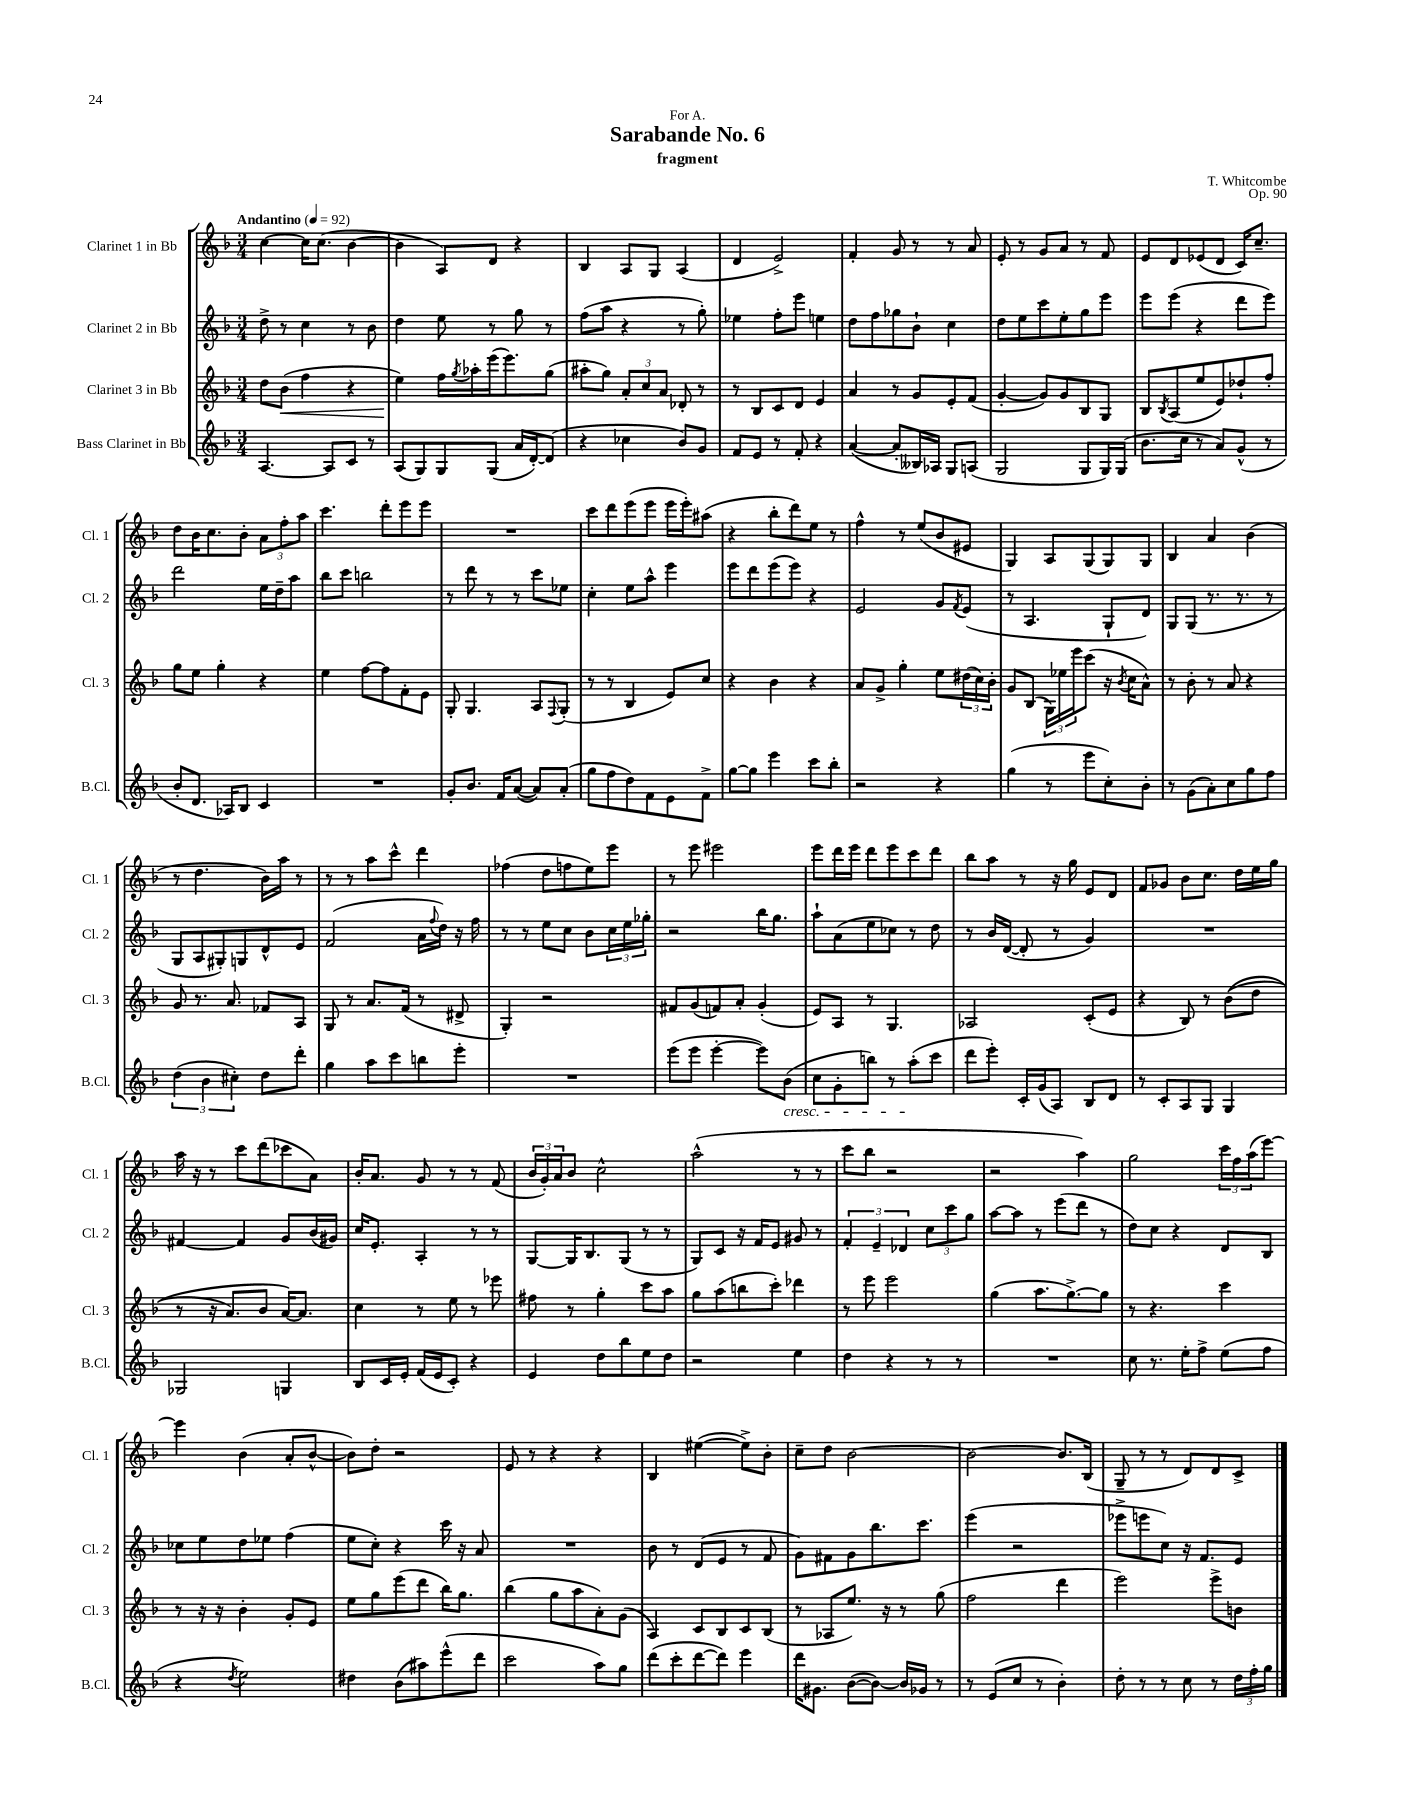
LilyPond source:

\header { title = "Sarabande No. 6" composer = "T. Whitcombe" subtitle = "fragment" dedication = "For A." opus = "Op. 90" }
<<
\new StaffGroup <<
\new Staff = "s0" \with { instrumentName = "Clarinet 1 in Bb" shortInstrumentName = "Cl. 1" } {
    \clef treble \key f \major \numericTimeSignature \time 3/4 \tempo "Andantino" 4 = 92
    c''4~ c''16 c''8.( bes'4~ |
    bes'4 a8) d'8 r4 |
    bes4 a8 g8 a4( |
    d'4 e'2->) |
    f'4-. g'8 r8 r8 a'8 |
    e'8-. r8 g'8 a'8 r8 f'8 |
    e'8 d'8 ees'8( d'8 c'16) c''8.-- |
    d''8 bes'16 c''8. bes'8-. \tuplet 3/2 { a'8 f''8-. a''8 } |
    c'''4. d'''8-. e'''8 e'''8 |
    R2. |
    c'''8 d'''8 e'''8( e'''8 e'''16 e'''16-.) ais''8( |
    r4 bes''8-. d'''8) e''8 r8 |
    f''4-^ r8 e''8( bes'8 eis'8 |
    g4) a8 g8( g8) g8 |
    bes4 a'4 bes'4( |
    r8 d''4. bes'16) a''16 r8 |
    r8 r8 a''8 c'''8-^ d'''4 |
    fes''4( d''8 f''8 e''8) e'''8 |
    r8 e'''8 eis'''2 |
    e'''8 d'''16 e'''16 d'''8 e'''8 c'''8 d'''8 |
    bes''8 a''8 r8 r16 g''16 e'8 d'8 |
    f'8 ges'8 bes'8 c''8. d''16 e''16 g''16 |
    a''16 r16 r8 c'''8 d'''8( ces'''8 a'8) |
    bes'16-. a'8. g'8 r8 r8 f'8( |
    \tuplet 3/2 { bes'16 g'16-.) a'16 } bes'8 c''2-^ |
    a''2-^( r8 r8 |
    c'''8 bes''8 r2 |
    r2 a''4) |
    g''2 \tuplet 3/2 { c'''16 f''16 a''16( } e'''8~) |
    e'''4 bes'4( a'8-. bes'8~-^ |
    bes'8) d''8-. r2 |
    e'8 r8 r4 r4 |
    bes4 eis''4~( eis''8->) bes'8-. |
    c''8-- d''8 bes'2~ |
    bes'2~ bes'8. bes16( |
    g8-- r8 r8 d'8) d'8 c'8-> \bar "|." |
}
\new Staff = "s1" \with { instrumentName = "Clarinet 2 in Bb" shortInstrumentName = "Cl. 2" } {
    \clef treble \key f \major \numericTimeSignature \time 3/4
    d''8-> r8 c''4 r8 bes'8 |
    d''4 e''8 r8 g''8 r8 |
    f''8( a''8 r4 r8 g''8-.) |
    ees''4 f''8-. e'''8 e''4 |
    d''8 f''8 ges''8 bes'8-! c''4 |
    d''8 e''8 c'''8 e''8-. g''8 e'''8 |
    e'''8 e'''8( r4 d'''8 e'''8) |
    d'''2 e''16 d''16-- a''8 |
    bes''8 c'''8 b''2 |
    r8 d'''8 r8 r8 c'''8 ees''8 |
    c''4-. e''8 a''8-^ e'''4 |
    e'''8 d'''8 e'''8( e'''8) r4 |
    e'2 g'8 \acciaccatura { f'8 } e'8( |
    r8 a4. g8-! d'8) |
    g8 g8( r8. r8. r8 |
    g8 a8 gis8-.) g8 d'8-^ e'8 |
    f'2( a'16 \appoggiatura { f''8 } d''16) r16 f''16 |
    r8 r8 e''8 c''8 bes'8 \tuplet 3/2 { c''16 e''16 ges''16-. } |
    r2 bes''16 g''8. |
    a''8-! a'8( e''8 ces''8) r8 d''8 |
    r8 bes'16 d'16~( d'8-. r8 g'4) |
    R2. |
    fis'4~ fis'4 g'8 bes'16( gis'16) |
    c''16 e'8.-. a4-. r8 r8 |
    g8~ g16 bes8. g8( r8 r8 |
    g8) c'8 r16 f'16 e'8 gis'8 r8 |
    \tuplet 3/2 { f'4-. e'4-- des'4 } \tuplet 3/2 { c''8 c'''8 g''8 } |
    a''8~ a''8 r8 e'''8( d'''8 r8 |
    d''8) c''8 r4 d'8 bes8 |
    ces''8 e''8 d''8 ees''8 f''4( |
    e''8 c''8-.) r4 c'''16 r16 a'8 |
    R2. |
    bes'8 r8 d'8( e'8 r8 f'8 |
    g'8) fis'8 g'8 bes''8. c'''8. |
    e'''4( r2 |
    ees'''8-> e'''8 c''8) r16 f'8. e'8 \bar "|." |
}
\new Staff = "s2" \with { instrumentName = "Clarinet 3 in Bb" shortInstrumentName = "Cl. 3" } {
    \clef treble \key f \major \numericTimeSignature \time 3/4
    d''8 bes'8\<( f''4 r4 |
    e''4\!) f''16 \acciaccatura { g''8 } aes''16-. e'''16( e'''8.) g''8( |
    ais''8-. g''8) \tuplet 3/2 { a'8-. c''8 a'8 } des'8-. r8 |
    r8 bes8 c'8 d'8 e'4 |
    a'4 r8 g'8 e'8-. f'8( |
    g'4~-. g'8) g'8 bes8 g8 |
    bes8 \acciaccatura { bes8 } a8( e''8 e'8) des''8-! f''8-. |
    g''8 e''8 g''4-. r4 |
    e''4 f''8~ f''8 f'8-. e'8 |
    g8-. g4. a8 \appoggiatura { f8 } g8-.( |
    r8 r8 bes4 e'8) c''8 |
    r4 bes'4 r4 |
    a'8 g'8-> g''4-. e''8 \tuplet 3/2 { dis''16( c''16) bes'16-. } |
    g'8 bes8( \tuplet 3/2 { g16) ees''16 e'''16 } c'''8( r16 \acciaccatura { bes'8 } c''16 a'8-^) |
    r8 bes'8-. r8 a'8 r4 |
    g'8 r8. a'8. fes'8 a8 |
    g8 r8 a'8. f'16( r8 dis'8-> |
    g4-.) r2 |
    fis'8 g'8( f'8) a'8-. g'4-.( |
    e'8) a8 r8 g4. |
    aes2 c'8-.( e'8 |
    r4 bes8) r8 bes'8(\( d''8 |
    r8 r16 a'8.) bes'8 a'16~\) a'8. |
    c''4 r8 e''8 r8 ees'''8 |
    fis''8 r8 g''4-. c'''8 a''8 |
    g''8 a''8( b''8 c'''8-.) des'''4 |
    r8 e'''8 e'''2 |
    g''4( a''8. g''8.~->) g''8 |
    r8 r4. c'''4 |
    r8 r16 r16 bes'4-. g'8-. e'8 |
    e''8 g''8 e'''8( d'''8 bes''16) g''8. |
    bes''4( g''8 a''8 a'8-.) g'8( |
    a4) c'8 bes8 c'8 bes8( |
    r8 aes8 e''8.) r16 r8 g''8( |
    f''2 d'''4 |
    e'''2) e'''8-> b'8 \bar "|." |
}
\new Staff = "s3" \with { instrumentName = "Bass Clarinet in Bb" shortInstrumentName = "B.Cl." } {
    \clef treble \key f \major \numericTimeSignature \time 3/4
    a4.~ a8 c'8 r8 |
    a8( g8) g8 g8( a'16 d'16~-.) d'8( |
    r4 ces''4 bes'8) g'8 |
    f'8 e'8 r8 f'8-. r4 |
    a'4~( a'8-. beses16) aes16 g8 a8( |
    g2 g8 g16) g16( |
    bes'8. c''16 r8 a'8) g'8-^( r8 |
    bes'8-. d'8. aes16) bes8 c'4 |
    R2. |
    g'8-. bes'8. f'16 a'8~( a'8) a'8-.( |
    g''8 f''8 d''8) f'8 e'8 f'8-> |
    g''8~ g''8 e'''4 c'''8 bes''8-. |
    r2 r4 |
    g''4( r8 e'''8 c''8-.) bes'8-. |
    r8 g'8( a'8-.) c''8 g''8 f''8 |
    \tuplet 3/2 { d''4( bes'4 cis''4-.) } d''8 d'''8-. |
    g''4 a''8 c'''8 b''8 e'''8-. |
    R2. |
    e'''8( e'''8 e'''4~-. e'''8) bes'8\cresc( |
    c''8 g'8-. b''8) r8 a''8-.\!( c'''8 |
    d'''8 e'''8-.) c'16-. g'16( a8) bes8 d'8 |
    r8 c'8-. a8 g8 g4 |
    ges2 g4 |
    bes8 c'16 e'16-. f'16( e'16 c'8-.) r4 |
    e'4 d''8 bes''8 e''8 d''8 |
    r2 e''4 |
    d''4 r4 r8 r8 |
    R2. |
    c''8 r8. e''16-. f''8-> e''8( f''8 |
    r4 \acciaccatura { d''8 } e''2) |
    dis''4 bes'8( ais''8) e'''8-^( d'''8 |
    c'''2 a''8) g''8 |
    d'''8( c'''8-. d'''8~ d'''8) e'''4 |
    d'''16 gis'8. bes'8~( bes'8~) bes'16 ges'16 r8 |
    r8 e'8( c''8 r8 bes'4-.) |
    d''8-. r8 r8 c''8 r8 \tuplet 3/2 { d''16 f''16-. g''16 } \bar "|." |
}
>>
>>
\layout { \context { \Score \remove "Bar_number_engraver" } }
